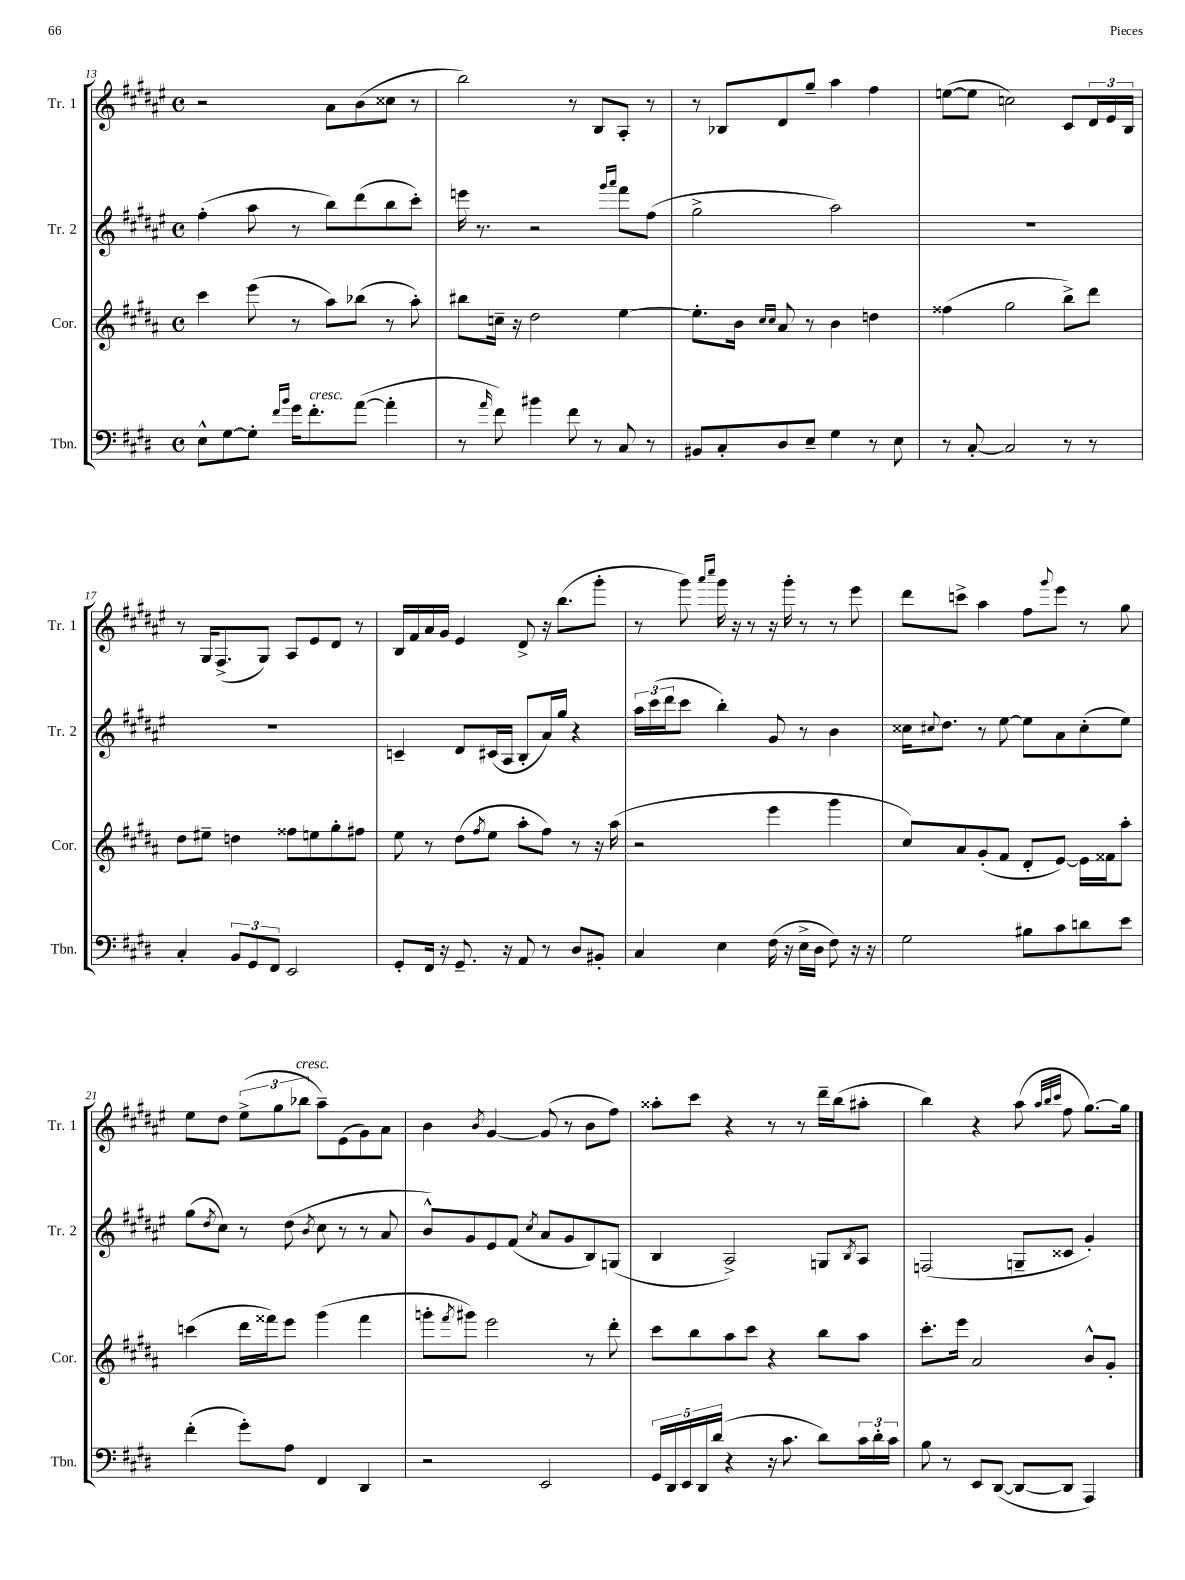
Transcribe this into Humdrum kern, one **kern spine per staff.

**kern	**kern	**kern	**kern
*staff4	*staff3	*staff2	*staff1
*clefF4	*clefG2	*clefG2	*clefG2
*k[f#c#g#d#]	*k[f#c#g#d#a#]	*k[f#c#g#d#a#e#]	*k[f#c#g#d#a#e#]
*M4/4	*M4/4	*M4/4	*M4/4
*met(c)	*met(c)	*met(c)	*met(c)
8E^^	4ccc#	(4ff#'	2r
[8G#	.	.	.
8G#']	(8eee	8aa#	.
16qqf#	.	.	.
16qqb	.	.	.
16g#	8r	8r	.
8.f#'	.	.	.
.	8aa#)	8bb)	8a#
([8a	(8bb-	(8ddd#	(8b
4a']	8r	8bb	8cc##
.	8aa#')	8ccc#')	8r
=	=	=	=
8r	8bb#	16eee	2bb)
.	.	8.r	.
16qqa	.	.	.
8f#)	16cc~	.	.
.	16r	.	.
4b#	2dd#	2r	.
8f#	.	.	8r
8r	.	.	8B
.	.	16qqggg#	.
.	.	16qqaaa#	.
8C#	[4ee	8fff#	8A#'
8r	.	(8ff#	8r
=	=	=	=
8BB#	8.ee']	2gg#^	8r
8C#'	.	.	8B-
.	16b	.	.
.	16qqcc#	.	.
.	16qqcc#	.	.
8D#	8a#	.	8d#
8E~	8r	.	8gg#~
4G#	4b	2aa#)	4aa#
8r	4dd	.	4ff#
8E	.	.	.
=	=	=	=
8r	(4ff##	1r	([8ee
[8C#'	.	.	8ee]
2C#]	2gg#	.	2cc)
8r	8bb^)	.	8c#
8r	8ddd#	.	24d#
.	.	.	24e#
.	.	.	24B
=	=	=	=
4C#'	8dd#	1r	8r
.	8ee#~	.	16G#
.	.	.	(8.F#^
12BB	4dd	.	.
12GG#	.	.	.
.	.	.	8G#)
12FF#	.	.	.
2EE	8ff##	.	8A#
.	8ee	.	8e#
.	8gg#'	.	8d#
.	8ff#	.	8r
=	=	=	=
8GG#'	8ee	4c~	16B
.	.	.	16f#
16FF#	8r	.	16a#
16r	.	.	16g#
8.GG#~	(8dd#	8d#	4e#
.	8qff#	.	.
.	8ee	(16c#	.
16r	.	16A#	.
8AA	8aa#'	8B'	8d#^
8r	8ff#)	16a#)	16r
.	.	16gg#	(8.bb
8D#	8r	4r	.
8BB#'	16r	.	8ggg#'
.	(16aa#	.	.
=	=	=	=
4C#	2r	24aa#	8r
.	.	(24ccc#	.
.	.	24ddd#	.
.	.	8ccc#	8ggg#)
.	.	.	16qqaaa#
.	.	.	16qqcccc#
4E	.	4bb')	16ggg#
.	.	.	16r
.	.	.	8r
(16F#	4eee	8g#	16r
16r	.	.	16ggg#'
16E^	.	8r	8r
16D#	.	.	.
8F#)	4ggg#	4b	8r
16r	.	.	8eee#
16r	.	.	.
=	=	=	=
2G#	8cc#)	16cc##	8ddd#
.	.	8qqcc#	.
.	.	8.dd#	.
.	8a#	.	8ccc^
.	(8g#'	8r	4aa#
.	8f#	[8ee#	.
8B#	8d#'	8ee#]	8ff#
.	.	.	8qqggg#
8c#	[8e)	8a#	8eee#
8d	16e]	(8cc#'	8r
.	16f##	.	.
8e	8aa#'	8ee#)	8gg#
=	=	=	=
(4f#'	(4ccc	(8gg#	8ee#
.	.	8qdd#	.
.	.	8cc#)	8dd#
8g#')	16ddd#	8r	(12ee#^
.	16fff##)	.	.
.	.	.	12gg#
8A	8eee	(8dd#	.
.	.	.	12bb-
.	.	8qb	.
4FF#	(4ggg#	8cc#	8aa#~)
.	.	8r	(8e#
4DD#	4fff##	8r	8g#)
.	.	8a#	8a#
=	=	=	=
2r	8ggg'	8b^^)	4b
.	8qfff#	.	.
.	8ggg#)	8g#	.
.	.	.	8qb
.	2eee	8e#	[4g#
.	.	(8f#	.
.	.	8qcc#	.
2EE	.	8a#	(8g#]
.	.	8g#	8r
.	8r	8B)	8b
.	8ddd#'	(8G	8ff#)
=	=	=	=
20GG#	8ccc#	4B	8aa##'
20DD#	.	.	.
20EE	.	.	.
.	8bb	.	8ccc#
20DD#	.	.	.
(20d#	.	.	.
4r	8aa#	2A#^)	4r
.	8ccc#	.	.
16r	4r	.	8r
8.c#	.	.	.
.	.	.	8r
8d#)	8bb	8G	16ddd#~
.	.	.	(16bb
.	.	8qB	.
24c#	8aa#	8A#	8aa#'
24d#'	.	.	.
24c#	.	.	.
=	=	=	=
8B	8.ccc#'	(2F	4bb)
8r	.	.	.
.	16eee	.	.
8EE	2a#	.	4r
([8DD#	.	.	.
8DD#_	.	8G~	(8aa#
.	.	.	32qqaa#
.	.	.	32qqbb
.	.	.	32qqccc#
8DD#]	.	8c##	8ff#
4AAA)	8b^^	4g#')	[8.gg#)
.	8g#'	.	.
.	.	.	16gg#]
==	==	==	==
*-	*-	*-	*-
